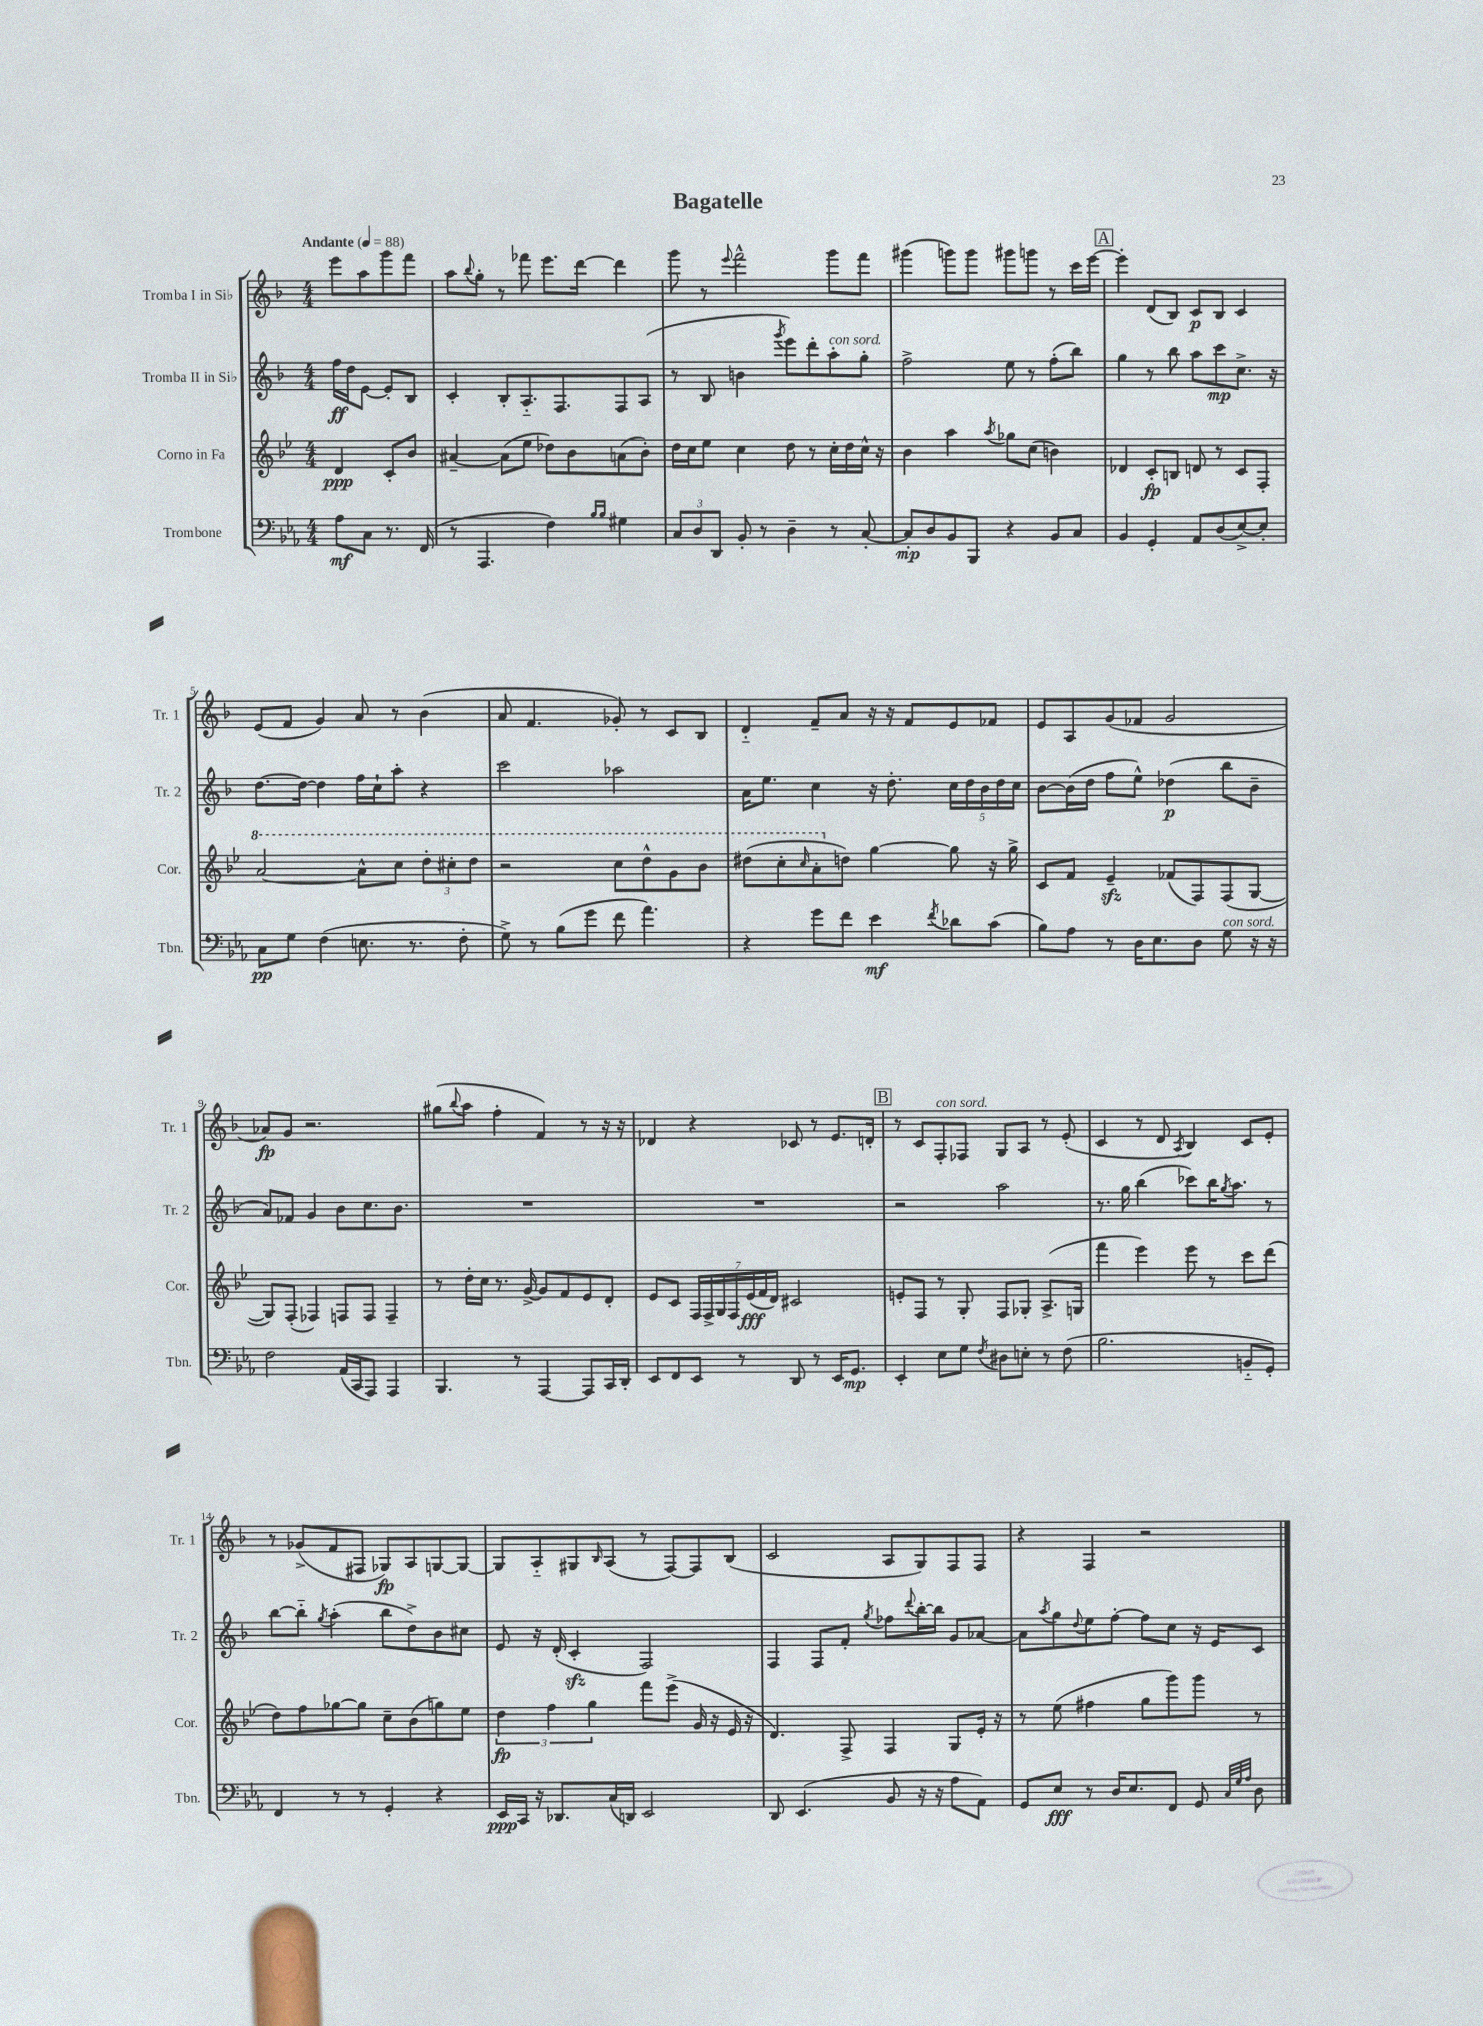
\header { title = "Bagatelle" }
<<
\new StaffGroup <<
\new Staff = "s0" \with { instrumentName = "Tromba I in Sib" shortInstrumentName = "Tr. 1" } {
    \clef treble \key f \major \numericTimeSignature \time 4/4 \partial 2 \tempo "Andante" 4 = 88
    e'''8 a''8 g'''8 f'''8 |
    a''8 \appoggiatura { bes''8 } g''8-. r8 fes'''8 e'''8. d'''16~ d'''4 |
    g'''8 r8 \appoggiatura { e'''8 } f'''2-^ g'''8 f'''8 |
    gis'''4( g'''8) g'''8 gis'''8 g'''8 r8 c'''16 e'''16~ |
    \mark \markup { \box "A" } e'''4-. d'8( bes8) c'8\p bes8 c'4 |
    e'8( f'8 g'4) a'8 r8 bes'4( |
    a'8 f'4. ges'8-.) r8 c'8 bes8 |
    d'4-_ f'8-- a'8 r16 r16 f'8 e'8 fes'8 |
    e'8 a8 g'8( fes'8 g'2 |
    aes'8\fp) g'8 r2. |
    gis''8( \appoggiatura { bes''8 } a''8 f''4-. f'4) r8 r16 r16 |
    des'4 r4 ces'8 r8 e'8. d'16-. |
    \mark \markup { \box "B" } r8 c'8 f8-.^\markup { \italic "con sord." } fes8 g8 a8 r8 e'8-.( |
    c'4 r8 d'8 \acciaccatura { a8 } bes4) c'8 e'8-. |
    r8 ges'8->( f'8 fis8 ges8\fp) a8 g8~ g8~ |
    g8 a8-_ gis8 \grace { bes16 } a8( r8 f8~) f8 bes8( |
    c'2 a8 g8) f8 f8 |
    r4 f4 r2 \bar "|." |
}
\new Staff = "s1" \with { instrumentName = "Tromba II in Sib" shortInstrumentName = "Tr. 2" } {
    \clef treble \key f \major \numericTimeSignature \time 4/4 \partial 2
    f''16\ff d''16 e'8~ e'8-. bes8 |
    c'4-. bes8-. a8.-_ f8. f8 a8( |
    r8 bes8 b'4 \acciaccatura { g'''8 } e'''8) d'''8-. a''8-.^\markup { \italic "con sord." } g''8-. |
    f''2-> e''8 r8 f''8-.( bes''8) |
    \mark \markup { \box "A" } g''4 r8 bes''8 a''8 c'''8\mp c''8.-> r16 |
    d''8.~ d''16~ d''4 f''16 c''16-! a''8-. r4 |
    c'''2 aes''2 |
    a'16 e''8. c''4 r16 d''8.-. \tuplet 5/4 { c''16 d''16 bes'16 d''16 c''16 } |
    bes'8~ bes'16( d''16 f''8 e''8-^) des''4\p( bes''8 bes'8-- |
    a'8) fes'8 g'4 bes'8 c''8. bes'8. |
    R1 |
    R1 |
    \mark \markup { \box "B" } r2 a''2 |
    r8. g''16 bes''4( ces'''8) bes''16 \acciaccatura { g''8 } a''8. r8 |
    bes''8~ bes''8-_ \acciaccatura { g''8 } a''4-.( bes''8 d''8->) bes'8 cis''8 |
    e'8 r16 d'16-.( c'4-.\sfz f2) |
    f4 f8 f'8-. \acciaccatura { g''8 } fes''8 \appoggiatura { d'''8 } bes''16~-. bes''16 g'8 aes'8~ |
    aes'8 \acciaccatura { a''8 } g''8 \appoggiatura { d''8 } e''8 f''8~-. f''8 c''8 r16 e'16 c'8 \bar "|." |
}
\new Staff = "s2" \with { instrumentName = "Corno in Fa" shortInstrumentName = "Cor." } {
    \clef treble \key bes \major \numericTimeSignature \time 4/4 \partial 2
    d'4\ppp c'8-. bes'8 |
    ais'4~-- ais'8( ees''8 des''8) bes'8 a'8( bes'8-.) |
    d''16 c''16 ees''8 c''4 d''8 r8 c''16-. d''16 c''16-^ r16 |
    bes'4 a''4 \acciaccatura { a''8 } ges''8 c''8( b'4) |
    \mark \markup { \box "A" } des'4 c'8-.\fp b8 d'8 r8 c'8 f8-. |
    \ottava #1 a''2~ a''8-^ c'''8 \tuplet 3/2 { d'''8-. cis'''8-. d'''8 } |
    r2 c'''8 d'''8-^ g''8 bes''8 |
    dis'''8( c'''8-. \grace { c'''16 } a''8-. \ottava #0 d''!8) g''4~ g''8 r16 g''16-> |
    c'8 f'8 ees'4--\sfz fes'8( f8) f8( g8~ |
    g8) f8-.( fes4) f8 f8 f4-- |
    r8 d''16-. c''16 r8. g'16~-> g'8 f'8 ees'8 d'8-. |
    ees'8 c'8 \tuplet 7/4 { f16 f16-> g16 f16 ees'16\fff( f'16 d'16) } cis'2 |
    \mark \markup { \box "B" } e'8-. f8 r8 g8-. f8 ges8-. a8.->( g16 |
    f'''4 ees'''4) ees'''8 r8 c'''8 d'''8( |
    d''8) f''8 ges''8~ ges''8 c''8-- bes'8( g''8) ees''8 |
    \tuplet 3/2 { d''4\fp f''4 g''4 } f'''8 ees'''8->( g'16 r16 ees'16 r16 |
    d'4.) f8-> f4 g8 ees'16-. r16 |
    r8 ees''8( fis''4 g''8 g'''8) g'''8 r8 \bar "|." |
}
\new Staff = "s3" \with { instrumentName = "Trombone" shortInstrumentName = "Tbn." } {
    \clef bass \key ees \major \numericTimeSignature \time 4/4 \partial 2
    aes8\mf c8 r8. f,16( |
    r8 aes,,4. f4) \grace { bes16 bes16 } gis4 |
    \tuplet 3/2 { c8 d8 d,8 } bes,8-. r8 d4-- r8 c8~-. |
    c8-.\mp d8 bes,8 bes,,8 r4 bes,8 c8 |
    \mark \markup { \box "A" } bes,4 g,4-. aes,8 d8( ees8~->) ees8-. |
    c8\pp g8 f4( e8. r8. f8-. |
    g8->) r8 bes8( g'8 f'8 aes'4.) |
    r4 g'8 f'8 ees'4\mf \acciaccatura { f'8 } des'8 c'8( |
    bes8) aes8 r8 d16 ees8. d8 g8^\markup { \italic "con sord." } r16 r16 |
    f2 aes,16( c,16 aes,,8) aes,,4 |
    bes,,4. r8 aes,,4~ aes,,8 c,16 d,16-. |
    ees,8 f,8 ees,8 r8 d,8 r8 ees,16 g,8.\mp |
    \mark \markup { \box "B" } ees,4-. ees8 g8 \acciaccatura { f8 } dis8 e8-. r8 f8( |
    bes2. b,8-_ g,8-.) |
    f,4 r8 r8 g,4-. r4 |
    ees,16\ppp c,16 r16 des,8. c16( d,16) ees,2 |
    d,8 ees,4.( bes,8 r16 r16 aes8 aes,8) |
    g,8 ees8\fff r8 d16 ees8. f,8 g,8 \grace { c32 g32 aes32 } d8 \bar "|." |
}
>>
>>
